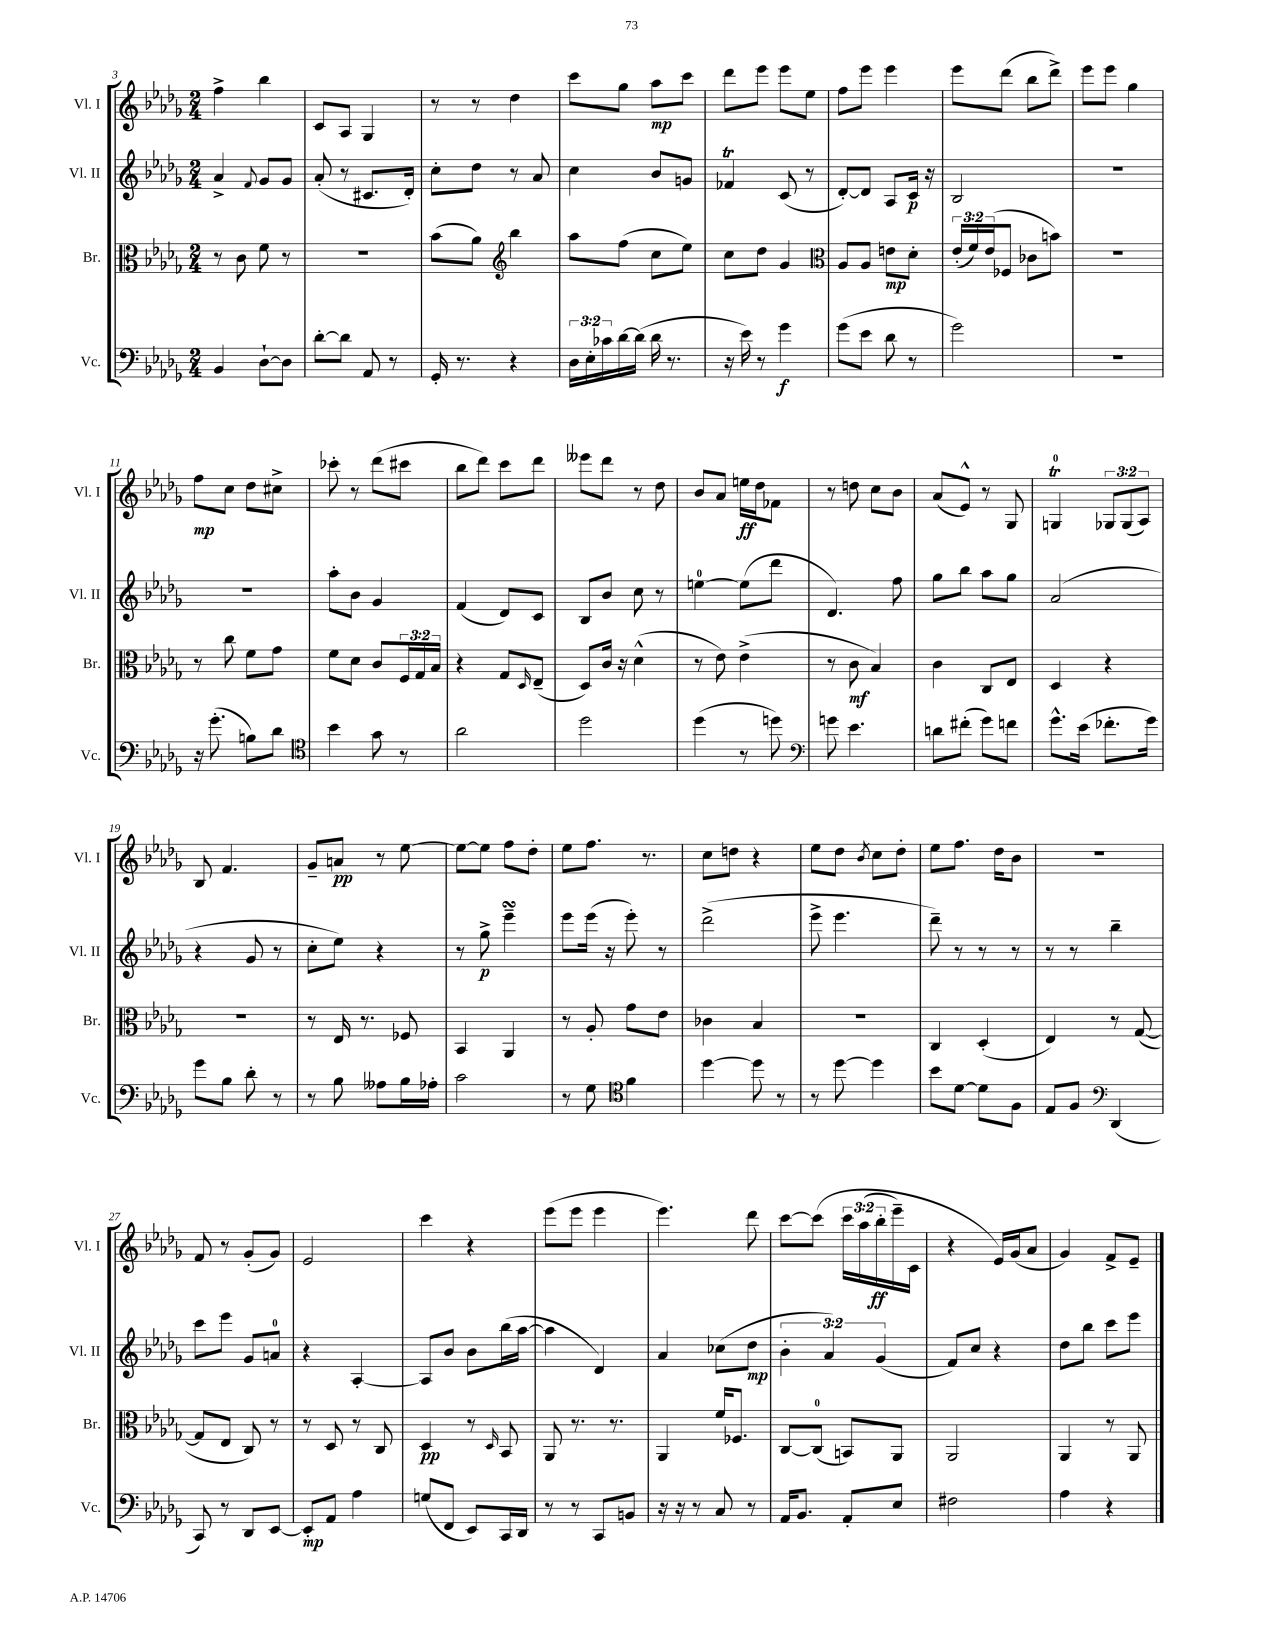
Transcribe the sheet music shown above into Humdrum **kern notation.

**kern	**kern	**kern	**kern
*staff4	*staff3	*staff2	*staff1
*clefF4	*clefC3	*clefG2	*clefG2
*k[b-e-a-d-g-]	*k[b-e-a-d-g-]	*k[b-e-a-d-g-]	*k[b-e-a-d-g-]
*M2/4	*M2/4	*M2/4	*M2/4
4BB-	8r	4a-^	4ff^
.	8c	.	.
.	.	8qqf	.
[8D-`	8f	8g-	4bb-
8D-]	8r	8g-	.
=	=	=	=
[8d-'	2r	(8a-'	8c
8d-]	.	8r	8A-
8AA-	.	8.c#	4G-
8r	.	.	.
.	.	16d-')	.
=	=	=	=
16GG-'	(8b-	8cc'	8r
8.r	.	.	.
.	8a-)	8dd-	8r
*	*clefG2	*	*
4r	4bb-	8r	4dd-
.	.	8a-	.
=	=	=	=
24D-	8aa-	4cc	8ccc
24E-'	.	.	.
24c-	.	.	.
[16d-	(8ff	.	8gg-
(16d-]	.	.	.
16d-	8cc	8b-	8aa-
8.r	.	.	.
.	8ee-)	8g	8ccc
=	=	=	=
16r	8cc	4f-	8ddd-
16e-)	.	.	.
8r	8dd-	.	8eee-
4g-	4g-	(8c	8eee-
.	.	8r	8ee-
=	=	=	=
*	*clefC3	*	*
(8g-	8A-	[8d-')	8ff
8e-	8A-	8d-]	8eee-
8d-	8e	8A-	4eee-
8r	8d-'	16c	.
.	.	16r	.
=	=	=	=
2g-)	(24e-'	2B-	8eee-
.	24f)	.	.
.	(24e-	.	.
.	8F-	.	(8ddd-
.	8c-	.	8bb-
.	8b)	.	8ddd-^)
=	=	=	=
2r	2r	2r	8eee-
.	.	.	8eee-
.	.	.	4gg-
=	=	=	=
16r	8r	2r	8ff
(8.g-'	.	.	.
.	8cc	.	8cc
8B)	8f	.	8dd-
8d-	8g-	.	8cc#^
=	=	=	=
*clefC4	*	*	*
4b-	8f	8aa-'	8ccc-'
.	8d-	8b-	8r
8g-	8c	4g-	(8ddd-
8r	24F	.	8ccc#
.	24G-	.	.
.	24B-	.	.
=	=	=	=
2a-	4r	(4f	8bb-
.	.	.	8ddd-)
.	8G-	8d-)	8ccc
.	16qqD-	.	.
.	(8E-~	8c	8ddd-
=	=	=	=
2dd-	8D-)	8B-	8eee--
.	16c	8b-	8ddd-
.	16r	.	.
.	(4d-^^	8cc	8r
.	.	8r	8dd-
=	=	=	=
(4dd-	8r	[4ee	8b-
.	8e-)	.	8a-
8r	(4e-^	(8ee]	16ee
.	.	.	16dd-
8dd)	.	8ddd-	8f-
=	=	=	=
*clefF4	*	*	*
8g	8r	4.d-)	8r
4.e-	8c	.	8dd
.	4B-)	.	8cc
.	.	8ff	8b-
=	=	=	=
8d	4c	8gg-	(8a-
(8f#'	.	8bb-	8e-^^)
8g-)	8C	8aa-	8r
8f	8E-	8gg-	8G-
=	=	=	=
8.g-^^	4D-	(2a-	4G
(16e-	.	.	.
8.f-'	4r	.	12G-
.	.	.	(12G-
.	.	.	12A-)
16g-)	.	.	.
=	=	=	=
8g-	2r	4r	8B-
8B-	.	.	4.f
8d-'	.	8g-	.
8r	.	8r	.
=	=	=	=
8r	8r	8cc'	8g-~
8B-	16E-	8ee-)	8a
.	8.r	.	.
8A--	.	4r	8r
16B-	8F-	.	[8ee-
16A-'	.	.	.
=	=	=	=
2c	4BB-	8r	8ee-_
.	.	8gg-^	8ee-]
.	4AA-	4eee-~	8ff
.	.	.	8dd-'
=	=	=	=
8r	8r	8eee-	8ee-
8G-	8A-'	(16eee-	8.ff
.	.	16r	.
*clefC4	*	*	*
4f	8g-	8eee-')	.
.	.	.	8.r
.	8e-	8r	.
=	=	=	=
[4dd-	4c-	(2ddd-^	8cc
.	.	.	8dd
8dd-]	4B-	.	4r
8r	.	.	.
=	=	=	=
8r	2r	8eee-^	8ee-
[8dd-	.	4.eee-	8dd-
.	.	.	8qb-
4dd-]	.	.	8cc
.	.	.	8dd-'
=	=	=	=
8b-	4C	8ddd-~)	8ee-
[8d-	.	8r	8.ff
8d-]	(4D-'	8r	.
.	.	.	16dd-
8F	.	8r	8b-
=	=	=	=
8E-	4E-)	8r	2r
8F	.	8r	.
*clefF4	*	*	*
(4DD-	8r	4bb-~	.
.	([8G-	.	.
=	=	=	=
8CC)	8G-]	8ccc	8f
8r	8E-	8eee-	8r
8DD-	8C)	8g-	(8g-'
[8EE-	8r	8a	8g-)
=	=	=	=
8EE-']	8r	4r	2e-
8AA-	8D-	.	.
4A-	8r	[4A-'	.
.	8C	.	.
=	=	=	=
(8G	4D-	8A-]	4ccc
8FF	.	8b-	.
8EE-)	8r	8b-	4r
.	16qqD-	.	.
16CC	8BB-	(16bb-	.
16DD-	.	[16aa-	.
=	=	=	=
8r	8AA-	4aa-]	(8eee-
8r	8.r	.	8eee-
8CC	.	4d-)	4eee-
.	8.r	.	.
8BB	.	.	.
=	=	=	=
16r	4AA-	4a-	4.eee-)
16r	.	.	.
8r	.	.	.
8C	16f	(8cc-	.
.	8.F-	.	.
8r	.	8dd-	8ddd-
=	=	=	=
16AA-	[8C	6b-'	[8ccc
8.BB-	.	.	.
.	(8C]	.	&(8ccc]
.	.	6a-)	.
8AA-'	8BB)	.	24ccc
.	.	.	(24aa-
.	.	(6g-	24bb-'
8E-	8AA-	.	16eee-~)
.	.	.	16c
=	=	=	=
2F#	2AA-	8f)	4r
.	.	8cc	.
.	.	4r	16e-&)
.	.	.	(16g-
.	.	.	8a-
=	=	=	=
4A-	4AA-	8dd-	4g-)
.	.	8bb-	.
4r	8r	8ccc	8f^
.	8AA-	8eee-	8e-~
==	==	==	==
*-	*-	*-	*-
